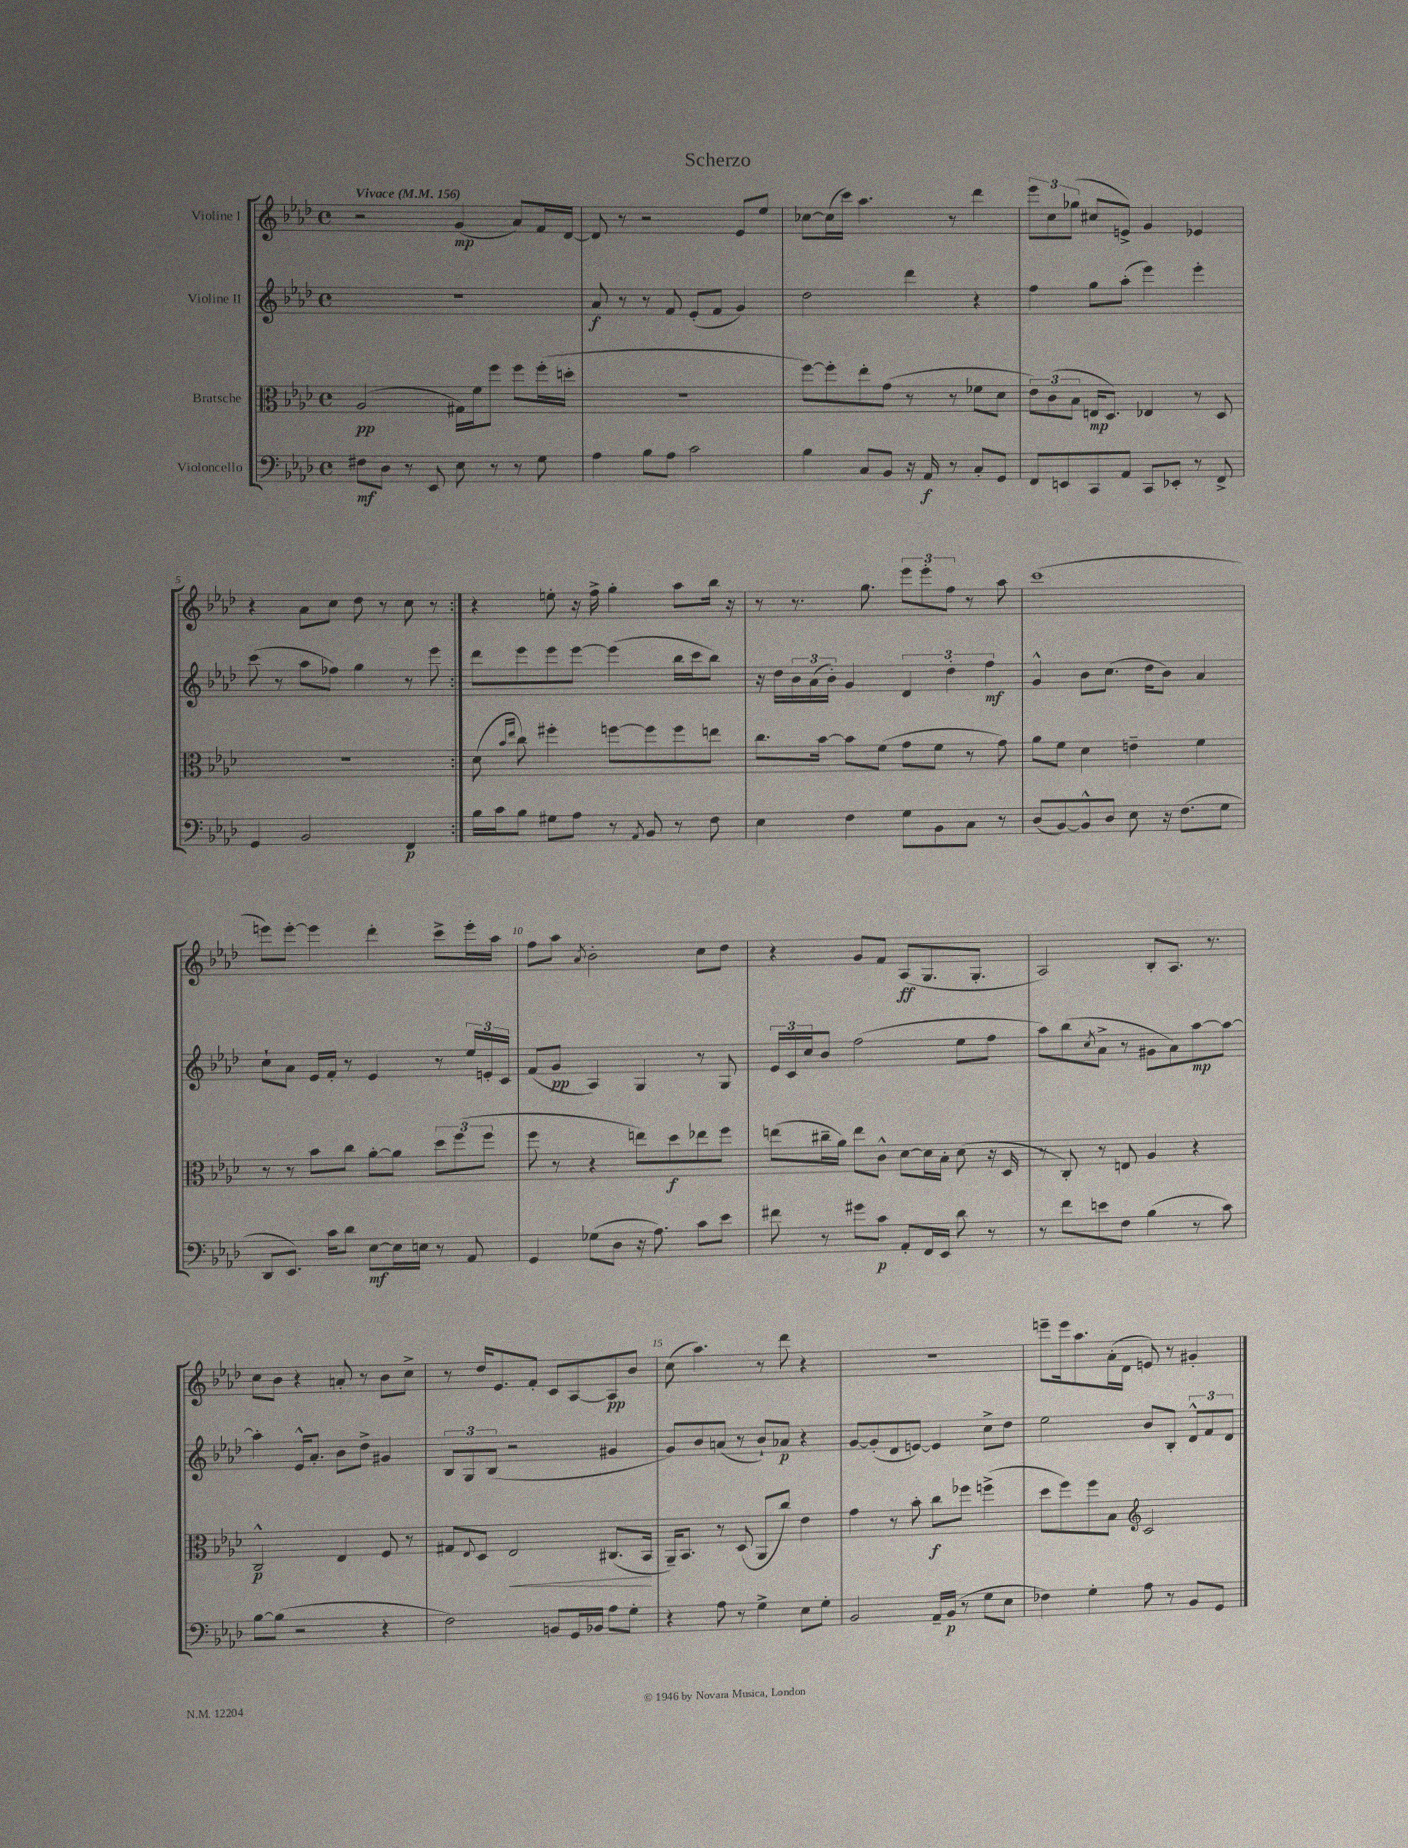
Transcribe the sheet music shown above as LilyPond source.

\header { title = "Scherzo" }
<<
\new StaffGroup <<
\new Staff = "s0" \with { instrumentName = "Violine I" } {
    \clef treble \key aes \major \defaultTimeSignature \time 4/4 \tempo "Vivace" 4 = 156
    \repeat volta 2 { r2 g'4\mp( aes'8) f'16 des'16~ |
    des'8 r8 r2 ees'8 ees''8 |
    ces''8~ ces''16( c'''16) aes''4. r8 des'''4 |
    \tuplet 3/2 { ees'''8 c''8 ges''8( } cis''8 e'8->) g'4 ees'4 |
    r4 aes'8 c''8 des''8 r8 c''8 r8 | }
    r4 e''8-. r16 f''16-> g''4-. aes''8 bes''16 r16 |
    r8 r8. g''8. \tuplet 3/2 { ees'''8 ees'''8-. f''8 } r8 aes''8 |
    c'''1( |
    e'''8) e'''8~-. e'''4 des'''4-. c'''8-> e'''16-. aes''16 |
    f''8 aes''8 \acciaccatura { aes'8 } bes'2-. c''8 des''8 |
    r4 g'8 f'8 aes8\ff( g8. g8.-. |
    aes2) bes8-. aes8. r8. |
    c''8 bes'8 r4 a'8-. r8 bes'8 c''8-> |
    r8 des''16 ees'8. f'8-. c'8 aes8~ aes8\pp bes'8 |
    c''8( aes''4.) r8 des'''8 r4 |
    R1 |
    e'''8-- e'''16 aes''8. aes'16-.( des'16 e'8) r8 gis'4-. \bar "|." |
}
\new Staff = "s1" \with { instrumentName = "Violine II" } {
    \clef treble \key aes \major \defaultTimeSignature \time 4/4
    \repeat volta 2 { R1 |
    aes'8\f r8 r8 f'8 ees'8-.( f'8 g'4) |
    des''2 des'''4 r4 |
    f''4 g''8 aes''8-.( ees'''4) ees'''4-. |
    c'''8( r8 aes''8 fes''8) g''4 r8 ees'''8 | }
    des'''8 ees'''8 ees'''8 ees'''8~ ees'''4( bes''16 c'''16 bes''8) |
    r16 des''16 \tuplet 3/2 { bes'16 aes'16( bes'16-.) } g'4 \tuplet 3/2 { des'4 des''4-. f''4\mf } |
    g'4-^ bes'8 c''8.( des''16 bes'8) aes'4 |
    c''8-! aes'8 ees'16 f'16-. r8 ees'4 r8 \tuplet 3/2 { ees''16 e'16-. c'16 } |
    f'8( g'8\pp aes4) g4 r8 g8 |
    \tuplet 3/2 { ees'16 c'16 c''16 } bes'8 f''2( ees''8 f''8 |
    aes''8) bes''8( \acciaccatura { c''8 } aes'8-> r8 gis'8 aes'8) aes''8~\mp aes''8~ |
    aes''4-. ees'16-^ aes'8.-. bes'8 des''8-> gis'4 |
    \tuplet 3/2 { bes8 g8 bes8( } r2 gis'4 |
    g'8) bes'8 a'8( r8 bes'8-!) aes'8\p r4 |
    g'8~ g'8-.( des'8 e'8~) e'4 c''8-> des''8 |
    ees''2 bes'8 bes8-. \tuplet 3/2 { des'8-^ f'8 des'8 } \bar "|." |
}
\new Staff = "s2" \with { instrumentName = "Bratsche" } {
    \clef alto \key aes \major \defaultTimeSignature \time 4/4
    \repeat volta 2 { aes2\pp( gis16) f'16 f''8 f''8 f''16-.( d''16-. |
    r1 |
    f''8~) f''8-. ees''8-. g'8( r8 r8 fes'8 des'8 |
    \tuplet 3/2 { ees'8) c'8( bes8 } e16\mp des8.) ees4 r8 des8 |
    R1 | }
    des'8( \grace { bes'16 ees''16 } c''8) fis''4-. f''8~ f''8 f''8 e''8 |
    c''8. bes'16~ bes'8 f'8( g'8 f'8 r8 g'8) |
    aes'8 f'8 des'4 e'4-- f'4 |
    r8 r8 bes'8 c''8 aes'8~-. aes'8 \tuplet 3/2 { des''8 f''8( f''8 } |
    f''8 r8 r4 e''8) des''8\f ees''8 f''8 |
    e''8( cis''16-- aes'16) e''8 c'8-^ des'8~ des'16 bes16-. des'8( r16 des16 |
    r8 c8-.) r8 e8 aes4 r4 |
    c2-^\p ees4 f8 r8 |
    gis8 \appoggiatura { ees8 } des8 ees2\< cis8.( bes,16\! |
    aes,16--) bes,8. r8 des8( aes,8 c''8) ees'4 |
    g'4 r8 bes'8-. c''8\f fes''8 f''4->( |
    des''8 f''8) f''8 bes8 \clef treble c'2 \bar "|." |
}
\new Staff = "s3" \with { instrumentName = "Violoncello" } {
    \clef bass \key aes \major \defaultTimeSignature \time 4/4
    \repeat volta 2 { fis8\mf des8 r8 ees,8 ees8 r8 r8 g8 |
    aes4 bes8 aes8 c'2 |
    bes4 c8 bes,8 r16 aes,16\f r8 c8-. g,8 |
    f,8 e,8 c,8 aes,8 c,8 ees,8-. r8 f,8-> |
    g,4 bes,2 f,4\p | }
    bes16 c'16 bes8 gis8 aes8 r8 \acciaccatura { aes,8 } bes,8 r8 f8 |
    ees4 f4 g8 bes,8 c8 r8 |
    des8( bes,8~) bes,8-^ des8 ees8 r16 f8.( g8 |
    des,8 ees,8.) c'16 des'8 ees8~\mf ees16 e16 r8 aes,8 |
    g,4 ges8( des8 r16 aes8.) c'8 ees'8 |
    fis'8 r8 gis'8 c'8\p aes,8-. f,16 ees,16 des'8 r8 |
    r8 f'8 e'8 f8 bes4( r8 c'8) |
    bes8~ bes8( r2 r4 |
    f2) b,8 g,16 bes,16 aes8 g8-. |
    r4 aes8 r8 g4-> ees8 g8-. |
    bes,2 aes,16-- bes,16\p( r8 g8 ees8 |
    fes4) g4-. aes8 r8 bes,8 g,8 \bar "|." |
}
>>
>>
\layout { \context { \Score \override BarNumber.break-visibility = ##(#f #t #t) barNumberVisibility = #(every-nth-bar-number-visible 5) } }
